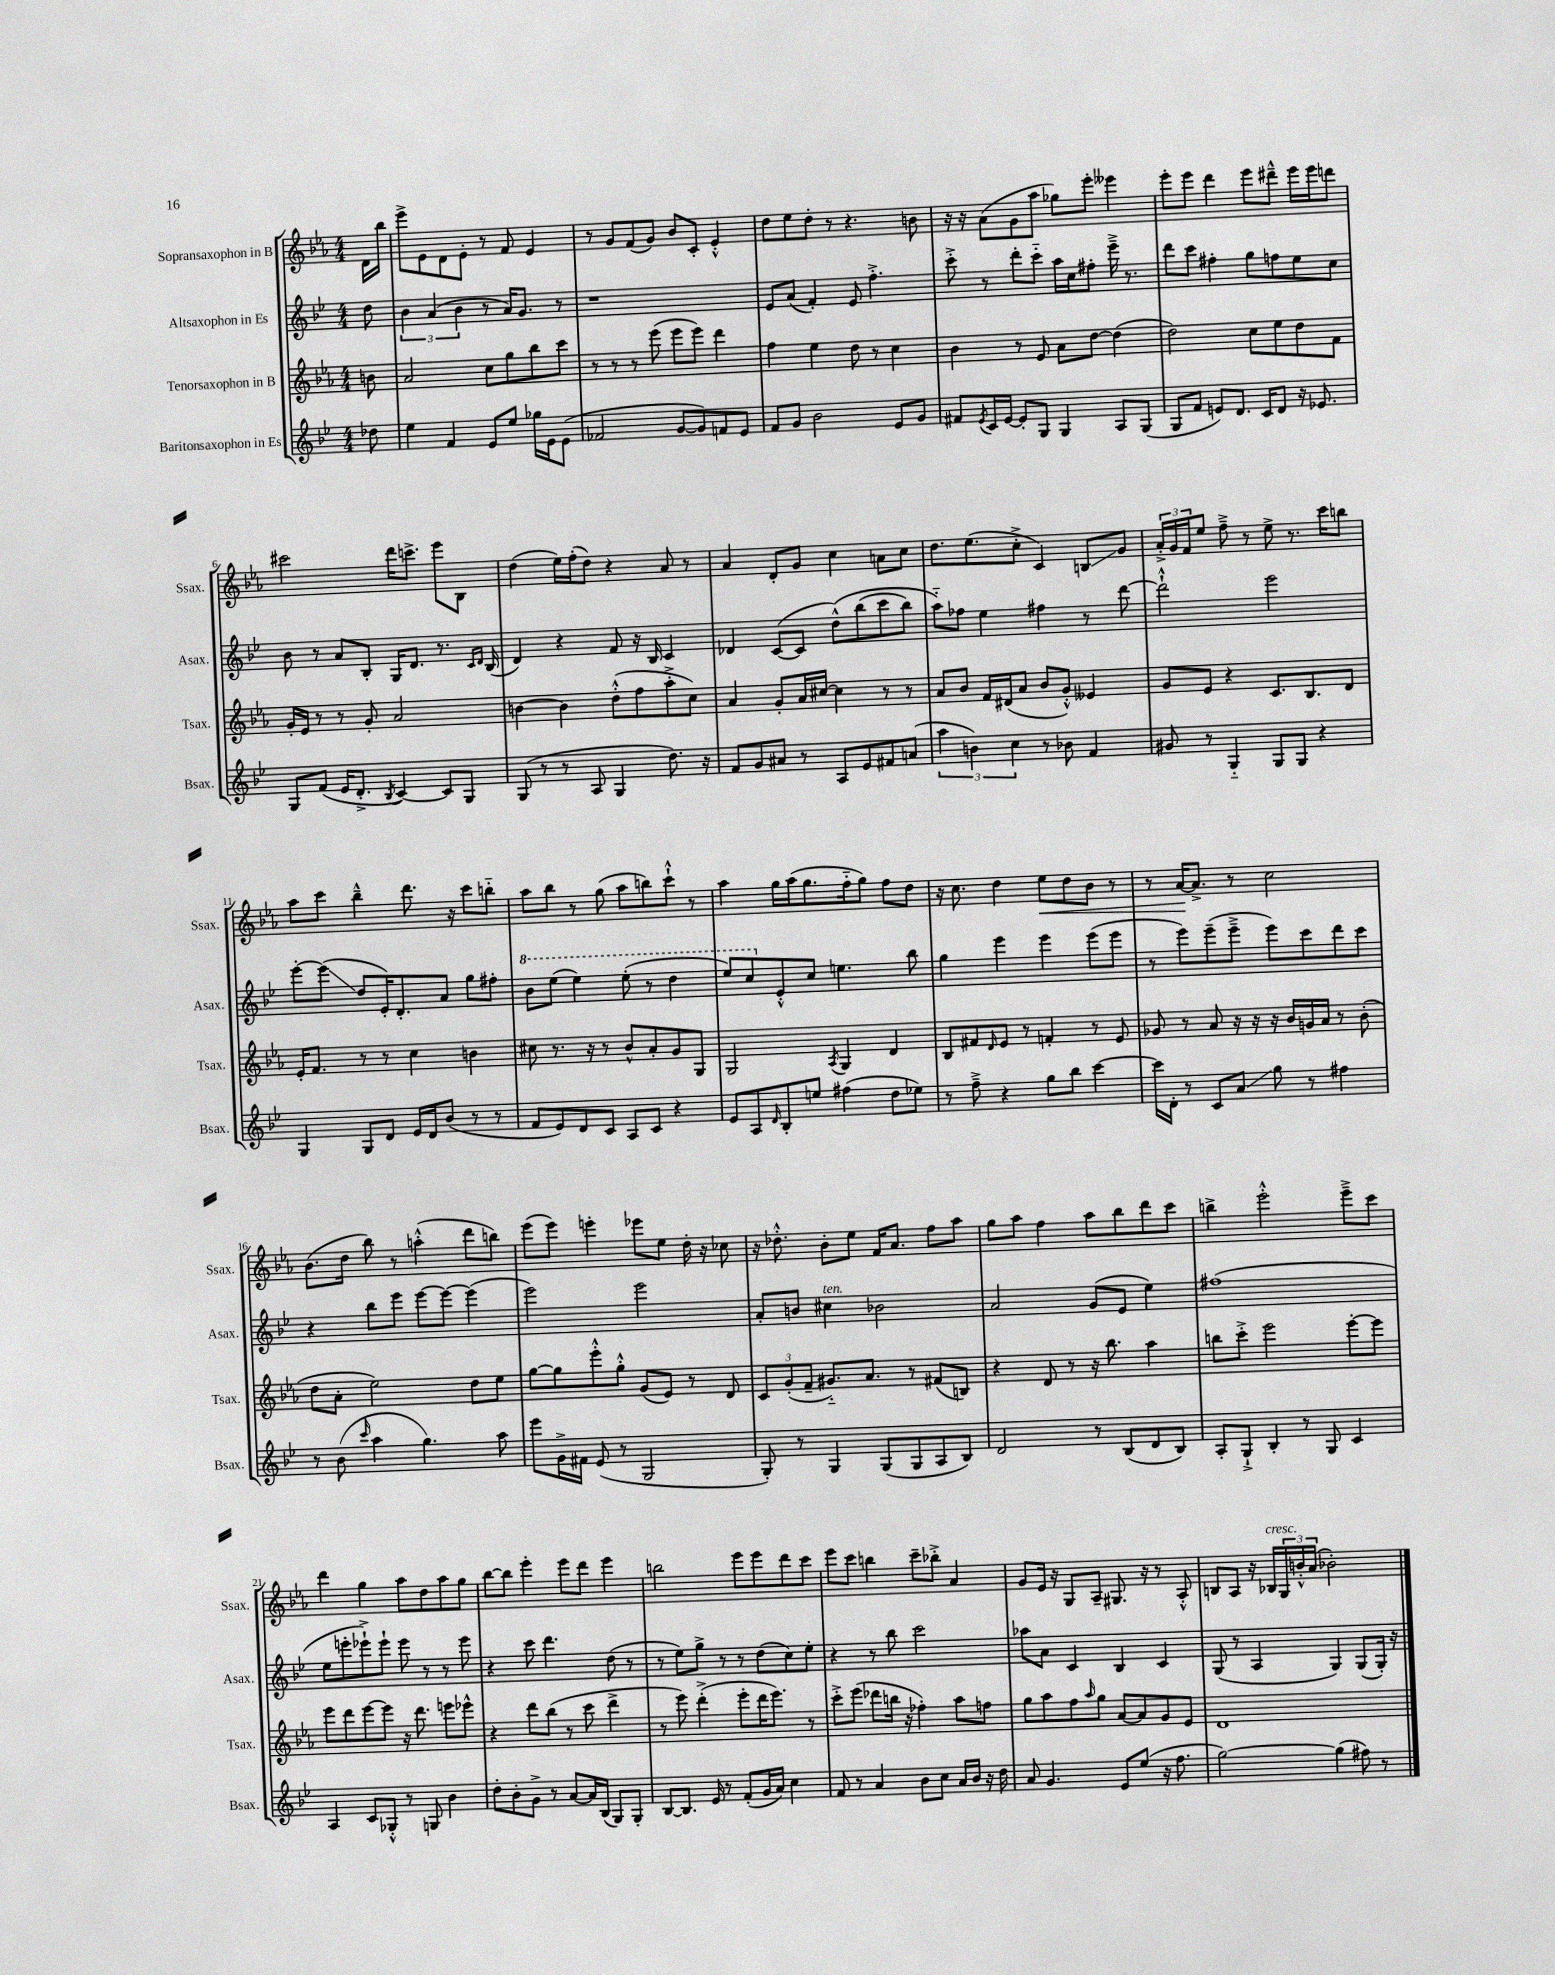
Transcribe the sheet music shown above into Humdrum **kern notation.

**kern	**kern	**kern	**kern
*staff4	*staff3	*staff2	*staff1
*clefG2	*clefG2	*clefG2	*clefG2
*k[b-e-]	*k[b-e-a-]	*k[b-e-]	*k[b-e-a-]
*M4/4	*M4/4	*M4/4	*M4/4
8dd-\	8b\	8dd\	16d\LL
.	.	.	16bb-\JJ
=	=	=	=
4ee-\	2a-/	6b-\	8eee-^\L
.	.	.	8e-\
.	.	(6a/	.
4f/	.	.	8d\
.	.	6b-\	.
.	.	.	8e-'\J
8e-/L	8cc\L	8r	8r
8ee-/J	8gg\	16a/LK)	8f/
.	.	8.g/J	.
16gg-\LL	8bb-\	.	4e-/
16e-\J	.	.	.
(8e-\J	8ccc\J	8r	.
=	=	=	=
2f-/	8r	1r	8r
.	8r	.	8g/L
.	8r	.	(8f/
.	(8eee-\	.	8g/J)
[8g/L	8eee-\L	.	8b-/L
8g/])	8eee-\J)	.	8c'/J
8f/	4ddd\	.	4e-'^^/
8e-/J	.	.	.
=	=	=	=
8f/L	4ff\	8e-/L	8dd\L
8g/J	.	(8a/J	8ee-\
2b-\	4ee-\	4f'/)	8dd'\J
.	.	.	8r
.	8dd\	8e-/	4.r
.	8r	4.ff'^\	.
8e-/L	4cc\	.	.
8g/J	.	.	8b\
=	=	=	=
8f#/L	4b-\	8ccc'^\	16r
.	.	.	16r
8qe-/	.	.	.
16c/L	.	8r	(8a-\L
[16e-/JJ	.	.	.
8e-'/]L	8r	8ddd'\L	8g\
8G/J	8e-/	8ccc'~\J	8aa-\J
4G/	8a-\L	16aa\LL	8gg-\L)
.	.	16cc\J	.
.	[8dd\J	8ff#'\J	8eee-'\J
8A/L	(4dd\]	16eee-~^\	4eee--\
.	.	8.r	.
(8G/J	.	.	.
=	=	=	=
8G/L	2dd\)	8ddd\L	8eee-'\L
8f/J	.	8ccc\J	8eee-\J
8e/L)	.	4ff#'\	4ddd\
8.d/J	.	.	.
.	8cc\L	8gg\L	8eee-\L
16c/LK	.	.	.
8d/J	8ee-\	8ff\	8ddd#~^^\J
16r	8dd\	8ee-\	16eee-\LL
8.e-/	.	.	16eee-\J
.	8f\J	8cc\J	8ddd\J
=	=	=	=
8G/L	16g'/LL	8b-\	2ccc#\
.	16e-/JJ	.	.
(8f/J	8r	8r	.
16e-/LK	8r	8a/L	.
8.d'^/J	.	.	.
.	8g'/	8B-'/J	.
8qB-/	.	.	.
[4c/)	2a-/	16G/LK	16ddd\LK
.	.	8.d/J	8.ccc^\J
8c/]L	.	8.r	8eee-\L
8G/J	.	.	8B-\J
.	.	16qqc/LL	.
.	.	16qqd/JJ	.
.	.	(16B-/	.
=	=	=	=
(8G/	[4b\	4d/)	(4dd\
8r	.	.	.
8r	4b\]	4r	16ee-\LL)
.	.	.	(16ff'\J
8A/	.	.	8dd\J)
4G/	(8dd'^^\L	8f/	4r
.	8ff\	16r	.
.	.	16B-/	.
8.dd\)	8aa-'^\	4c/	8a-/
.	8cc\J)	.	8r
16r	.	.	.
=	=	=	=
8f/L	4a-/	4d-/	4a-/
8g/	.	.	.
8a#/J	8g'/L	([8c/L	8d'/L
8r	16a-/L	8c/]J	8g/J
.	[16cc#/JJ	.	.
8A/L	4cc#\]	&(8dd^^\L)	4cc\
8e-/	.	(8bb-\	.
8f#/	8r	8ccc\	8a\L
(8a/J	8r	8bb-\J)	8cc\J
=	=	=	=
6aa\	8a-/L	8aa'~\L&)	8.dd\L
.	8b-/J	8ff-\J	.
6b\)	.	.	.
.	.	.	(8.ee-\
.	16f/LL	4ee-\	.
.	(16d#/J	.	.
6cc\	.	.	.
.	8a-/J	.	8cc'^\J
8r	8b-/L	4ff#\	4c/)
8b-\	8g'^^/J)	.	.
4f/	4e--/	8r	8B/L
.	.	[8ddd\	8g/J
=	=	=	=
8g#/	8g/L	2ddd`^^\]	24a-'^/LL
.	.	.	24g/
.	.	.	24f/J
8r	8e-/J	.	8ee-/J
4G'~/	4r	.	8ff~^\
.	.	.	8r
8G/L	8.c/L	2eee-\	8ee-^\
8G/J	.	.	8.r
.	8.B-/	.	.
4r	.	.	.
.	.	.	16ccc\LK
.	8d/J	.	8bb\J
=	=	=	=
4G/	16e-'/LK	[8eee-'\L	8aa-\L
.	8.f/J	.	.
.	.	(8eee-\]J	8ccc\J
8G/L	8r	8dd/L	4bb-~^^\
8d/J	8r	16e-'/K)	.
.	.	8.d'/	.
16e-/LL	4cc\	.	8.ddd\
16d/J	.	.	.
(8b-/J	.	8a/J	.
.	.	.	16r
8r	4b\	8gg\L	8ccc\L
8r	.	8ff#'\J	8bb'~\J
=	=	=	=
8f/L	8cc#\	8bb-\L	8aa-\L
8e-/)	8.r	(8eee-\J	8bb-\J
8d/	.	4eee-\)	8r
.	16r	.	.
8c/J	8r	.	(8gg\
8A/L	8b-^^/L	(8eee-'\	8aa-\L
8c/J	8a-'/	8r	8bb\)
4r	8g/	4ddd\	8ccc`^^\J
.	8G/J	.	8r
=	=	=	=
8e-/L	2G/	8eee-/L)	4aa-\
8A/	.	8ccc/	.
16qqd/	.	.	.
8B-'/	.	8e-'^^/	16gg\LL
.	.	.	(16aa-\J
8ee/J	.	8cc/J	8.gg\
.	8qA-/	.	.
(4ff#\	4G/	4.ee\	.
.	.	.	16ff'~\k
.	.	.	8gg\J)
8dd\L	4d/	.	8ff\L
8ee-\J)	.	8bb-\	8dd\J
=	=	=	=
8r	8B-/L	4gg\	16r
.	.	.	8.cc\
8ff~^\	8f#/	.	.
.	16qqd/	.	.
4r	8e-/J	4eee-\	4dd\
.	8r	.	.
8gg\L	4f'/	4eee-\	8ee-\L
8bb-\J	.	.	8dd\
[4ccc\	8r	(8eee-\L	8b-\J
.	8e-/	8eee-\J	8r
=	=	=	=
16ccc\]LL	8g-/	8r	8r
16d'\JJ	.	.	.
8r	8r	8eee-\L)	[16a-/LK
.	.	.	8.a-^/]J
8c/L	8a-/	(8eee-~\	.
8a/J	16r	8eee-~^\J	8r
.	16r	.	.
8gg\	16r	8eee-\L)	2cc\
.	16b-/LL	.	.
8r	16g/	8ccc\	.
.	16a-/JJ	.	.
4ff#\	8r	8ddd\	.
.	(8b-'\	8ccc\J	.
=	=	=	=
8r	8dd\L	4r	(8.b-\L
(8b-\	8a-'\J	.	.
.	.	.	16dd\Jk
16qqccc/	.	.	.
4aa\	2ee-\)	8bb-\L	8bb-\)
.	.	8eee-\J	8r
4.gg\)	.	[8eee-\L	(4aa'^^\
.	.	8eee-\_J	.
.	8dd\L	(4eee-\]	8ddd\L
8aa\	8ee-\J	.	8bb\J)
=	=	=	=
8eee-\L	[8gg\L	2eee-\)	(8eee-\L
16g^\L	8gg\]	.	8eee-\J)
16f#\JJ	.	.	.
(8e-/	8eee-'^^\	.	4eee'\
8r	8gg'^^\J	.	.
2G/	(8g/L	2eee-\	8eee-\L
.	8e-/J)	.	8ee-\J
.	8r	.	16dd'\
.	.	.	16r
.	8d/	.	8cc-\
=	=	=	=
8G'/)	12c/L	8a'/L	16r
.	.	.	8.dd-'^^\
.	(12g'/	.	.
8r	.	8b/J	.
.	12f~/J	.	.
4G/	8.g#'~/L)	4cc#\	8b-'\L
.	.	.	8ee-\J
.	8.a-/J	.	.
(8G/L	.	2b-\	16f/LK
.	.	.	8.a-/J
8G/	8r	.	.
8A/	(8f#/L	.	8ff\L
8B-/J)	8B/J)	.	8aa-\J
=	=	=	=
2d/	4r	2a/	8gg\L
.	.	.	8aa-\J
.	8d/	.	4ff\
.	8r	.	.
8r	16r	(8g/L	8aa-\L
.	8.bb-\	.	.
(8B-/L	.	8e-/J	8bb-\
8d/	4aa-\	4ee-\)	8ddd\
8B-/J)	.	.	8ccc\J
=	=	=	=
8A'/L	8bb\L	(1ff#	4bb^\
8G`^/J	8ccc'^\J	.	.
4B-'/	2eee-\	.	2eee-'^^\
8r	.	.	.
8G/	.	.	.
4c/	[8eee-'\L	.	8eee-~^\L
.	8eee-\]J	.	8ccc\J
=	=	=	=
4A/	8eee-\L	8ee-\L	4ddd\
.	8ddd\	8eee'\	.
8c/L	[8eee-\	8eee-`^\)	4gg\
8G-'^^/J	8eee-\]J	8eee-`\J	.
8r	16r	8eee-\	8aa-\L
.	8.ddd\	.	.
8G/	.	8r	8dd\
4b-\	8eee\L	8r	8aa-\
.	8eee-^^\J	8eee-\	8gg\J
=	=	=	=
8dd'\L	4r	4r	[8bb-\L
8b-'\	.	.	8bb-\]J
8g^\J	8ddd\L	8ccc\	4eee-'\
8r	(8bb-\J	4.ddd\	.
[8a/L	8r	.	8eee-\L
16a/]L	8ccc\	.	8ddd\J
(16B-/JJ	.	.	.
8G/L)	4ddd^\	(8dd\	4eee-\
8G'/J	.	8r	.
=	=	=	=
[8B-/L	8r	8r	2bb\
8.B-/]J	8eee-\)	8ee-\L)	.
.	(4ddd'^\	8gg^\J	.
16e-/	.	.	.
8r	.	8r	.
(8f'/L	8eee-'\L	8r	8eee-\L
16g/L	16ddd\K	(8dd\L	8eee-\
16a/JJ)	8.eee-\J)	.	.
4cc\	.	8cc\)	8ddd\
.	8r	8ee-'\J	8ccc\J
=	=	=	=
8f/	8ccc'^\L	4r	8eee-\L
8r	(8eee-\J	.	8ccc\J
4a/	8ddd-\L	8r	4bb\
.	16bb\Jk	8bb-\	.
.	16r	.	.
8b-\L	4ff-'\)	2ccc\	8ccc~\L
8cc\J	.	.	8bb-'^\J
16a/LL	8aa-\L	.	4a-/
16b-/JJ	.	.	.
16r	8ff\J	.	.
16dd\	.	.	.
=	=	=	=
8a/	8gg\L	8aa-\L	8g/L
4.g/	8aa-\	8a\J	16e-/Jk
.	.	.	16r
.	8ff\	4c/	8G/L
.	16qqaa-/	.	.
.	8gg\J	.	8A-~/J
8e-/L	[8a-/L	4B-/	8.G#/
(8ee-/J	8a-/]	.	.
.	.	.	16r
16r	8g/	4c/	8r
8.ff\	.	.	.
.	8e-/J	.	8A-'^^/
=	=	=	=
[2gg\)	1d	(8G/	8B/L
.	.	8r	8A-/J
.	.	4A/	16r
.	.	.	16B-/LL
.	.	.	24G/
.	.	.	24b'^^/
.	.	.	(24a-/JJ
(4gg\]	.	4G/)	2b-'\)
8ff#\)	.	(8G/L	.
8r	.	16G'/Jk)	.
.	.	16r	.
==	==	==	==
*-	*-	*-	*-
